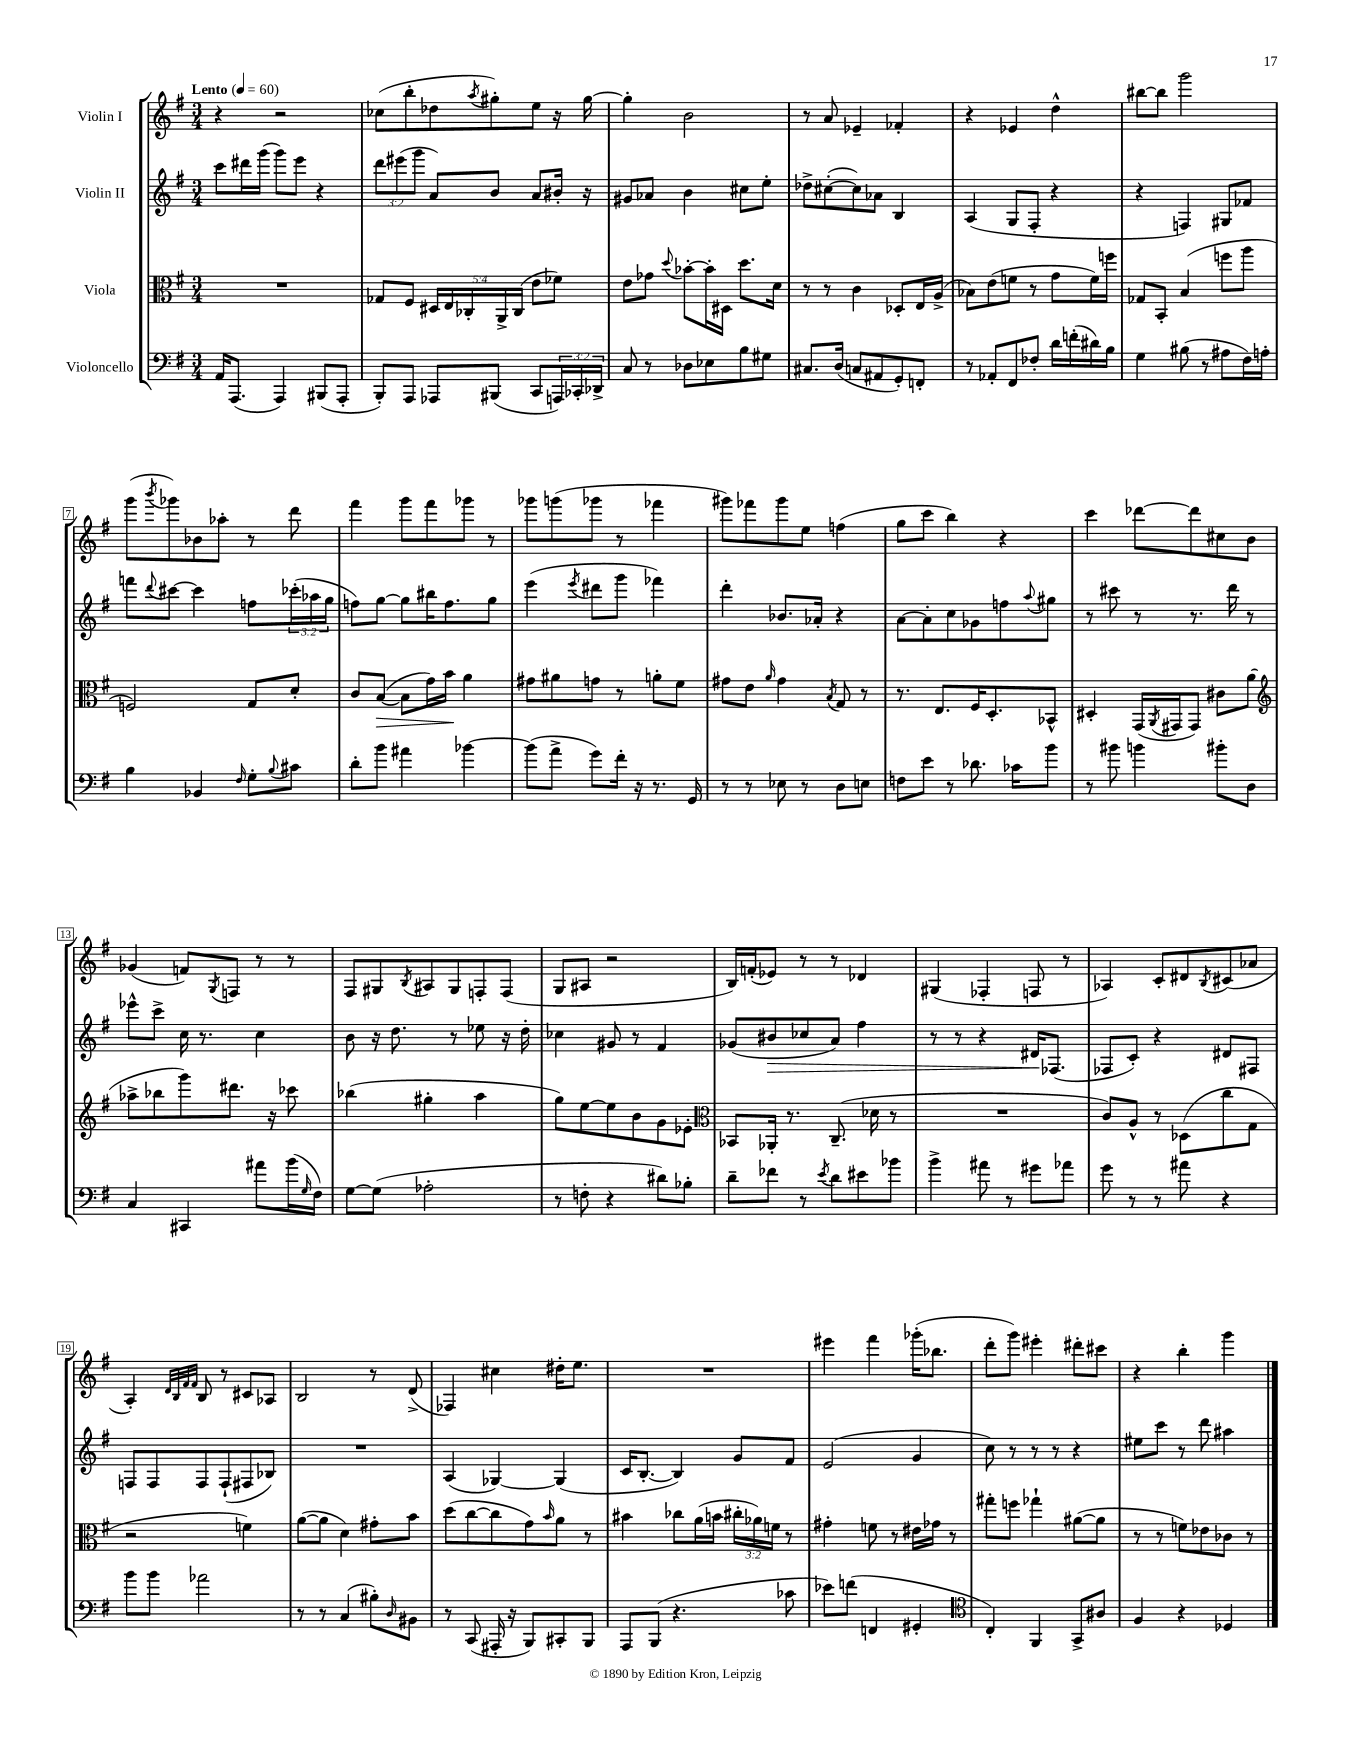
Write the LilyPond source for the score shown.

<<
\new StaffGroup <<
\new Staff = "s0" \with { instrumentName = "Violin I" } {
    \clef treble \key g \major \numericTimeSignature \time 3/4 \tempo "Lento" 4 = 60
    r4 r2 |
    ces''8( b''8-. des''8 \acciaccatura { a''8 } gis''8-.) e''8 r16 gis''16~ |
    gis''4-. b'2 |
    r8 a'8 ees'4-- fes'4-. |
    r4 ees'4 d''4-^ |
    bis''8~ bis''8 g'''2 |
    g'''8( \acciaccatura { b'''8 } ges'''8) bes'8 aes''8-. r8 d'''8 |
    fis'''4 g'''8 fis'''8 ges'''8 r8 |
    ges'''8 g'''8( ges'''8 r8 fes'''4 |
    gis'''8) fes'''8 gis'''8 e''8 f''4( |
    g''8 c'''8 b''4) r4 |
    c'''4 des'''8~ des'''8 cis''8 b'8 |
    ges'4( f'8) \acciaccatura { g8 } f8 r8 r8 |
    fis8 gis8 \acciaccatura { b8 } ais8 gis8 f8-. f8( |
    g8 ais8 r2 |
    b16) f'16-.( ees'8) r8 r8 des'4 |
    gis4( fes4-. f8 r8 |
    aes4) c'8-. dis'8 \acciaccatura { b8 } cis'8( aes'8 |
    a4-.) \grace { d'32 b32 fis'32 fis'32 } b8 r8 cis'8 aes8 |
    b2 r8 d'8->( |
    fes4) cis''4 dis''16-. e''8. |
    R2. |
    eis'''4 fis'''4 ges'''16-.( bes''8. |
    d'''8-. g'''8) eis'''4-. dis'''8-. cis'''8 |
    r4 b''4-. g'''4 \bar "|." |
}
\new Staff = "s1" \with { instrumentName = "Violin II" } {
    \clef treble \key g \major \numericTimeSignature \time 3/4 \override Staff.TupletNumber.text = #tuplet-number::calc-fraction-text
    c'''8 dis'''16 g'''16( g'''8) e'''8 r4 |
    \tuplet 3/2 { d'''8 eis'''8( g'''8 } a'8) b'8 a'8 bis'16-. r16 |
    gis'8 aes'8 b'4 cis''8 e''8-. |
    des''8-> cis''8~-.( cis''8) aes'8 b4 |
    a4( g8 fis8-. r4 |
    r4 f4) gis8 fes'8 |
    f'''8 \appoggiatura { d'''8 } cis'''8~ cis'''4 f''8 \tuplet 3/2 { ces'''16-.( aes''16 g''16 } |
    f''8) g''8~ g''8 bis''16 f''8. g''8 |
    e'''4( \acciaccatura { e'''8 } dis'''8 g'''8 fes'''4) |
    d'''4-. bes'8. aes'16-. r4 |
    a'8~ a'8-. c''8 ges'8 f''8 \appoggiatura { a''8 } gis''8 |
    r8 cis'''8 r8 r8. d'''16 r8 |
    ees'''8-^ c'''8-> c''16 r8. c''4 |
    b'8 r16 d''8. r8 ees''8 r16 d''16-. |
    ces''4 gis'8 r8 fis'4 |
    ges'8( bis'8\> ces''8 a'8) fis''4 |
    r8 r8 r4 dis'16\! fes8.( |
    fes8 c'8-.) r4 dis'8 fis8 |
    f8 f8 f8 f8-!( fis8 bes8) |
    R2. |
    a4( ges4~) ges4( |
    c'16 b8.~-. b4) g'8 fis'8 |
    e'2( g'4 |
    c''8) r8 r8 r8 r4 |
    eis''8 c'''8 r8 d'''8 ais''4 \bar "|." |
}
\new Staff = "s2" \with { instrumentName = "Viola" } {
    \clef alto \key g \major \numericTimeSignature \time 3/4 \override Staff.TupletNumber.text = #tuplet-number::calc-fraction-text
    R2. |
    ges8 fis8 \tuplet 5/4 { dis16 e16 ces16-. a,16-> ces16( } e'8 fes'8) |
    e'8 ges'8 \appoggiatura { d''8 } bes'8~-. bes'16-. dis16 d''8. d'16 |
    r8 r8 c'4 des8-. e16 a16->( |
    bes8) e'8( f'8 r8 g'8 f'16) f''16 |
    ges8 b,8-. b4( f''8 a''8 |
    f2) g8 d'8-. |
    c'8 b8~\>( b8 g'16) b'16\! a'4 |
    gis'8 ais'8 g'8 r8 a'8-. fis'8 |
    gis'8 e'8 \grace { a'16 } gis'4 \acciaccatura { b8 } g8 r8 |
    r8. e8. fis16 d8.-. bes,8-^ |
    dis4-. g,16( \acciaccatura { a,8 } gis,16 gis,8) cis'8 a'8( |
    \clef treble aes''8-> bes''8 g'''8) dis'''8. r16 ces'''8 |
    bes''4( gis''4-. a''4 |
    g''8) e''8~ e''8 b'8 g'8 ees'8-. |
    \clef alto bes,8 aes,16-. r8. c8.--( des'16 r8 |
    R2. |
    c'8) a8-^ r8 des8( c''8 g8 |
    r2 f'4) |
    a'8~( a'8 d'4) gis'8-. b'8 |
    d''8( c''8~ c''8 g'8) \grace { b'16 } a'8 r8 |
    bis'4 ces''8 a'16( b'16 \tuplet 3/2 { cis''16-. aes'16) f'16 } r8 |
    gis'4-. f'8 r8 eis'16 ges'16 r8 |
    gis''8-. f''8 ges''4-! ais'8~( ais'8 |
    r8 r8 f'8) ees'8 ces'8 r8 \bar "|." |
}
\new Staff = "s3" \with { instrumentName = "Violoncello" } {
    \clef bass \key g \major \numericTimeSignature \time 3/4 \override Staff.TupletNumber.text = #tuplet-number::calc-fraction-text
    a,16 a,,8.( a,,4) bis,,8( a,,8-. |
    b,,8-.) a,,8 aes,,8 bis,,8( c,8 \tuplet 3/2 { a,,16) ces,16-. des,16-> } |
    c8 r8 des8 ees8 b8 gis8 |
    cis8. d16( c8 ais,8 g,8-.) f,8-. |
    r8 aes,8-. fis,8 fes8-. d'16 f'16-.( dis'16) b16 |
    g4 bis8( r8 ais8 fis16) a16-. |
    b4 bes,4 \grace { fis16 } g8-. \appoggiatura { b8 } cis'8 |
    d'8-. b'8 ais'4 bes'4~ |
    bes'8( a'8-> g'8) fis'16-. r16 r8. g,16 |
    r8 r8 ees8 r8 d8 e8 |
    f8 e'8 r8 des'8. ces'16 b'8 |
    r8 bis'8 b'4 bis'8-. d8 |
    c4 cis,4 ais'8 b'16( \grace { g16 } fis16) |
    g8~ g8( aes2-. |
    r8 f8-. r4 dis'8) bes8-. |
    d'8-- fes'8 r8 \acciaccatura { e'8 } d'8 eis'8 bes'8 |
    b'4-> ais'8 r8 gis'8 aes'8 |
    g'8 r8 r8 ais'8 r4 |
    b'8 b'8 aes'2 |
    r8 r8 c4( bis8-.) \grace { d16 } bis,8 |
    r8 c,8( ais,,16-. r16 b,,8) cis,8-. b,,8 |
    a,,8 b,,8( r4. ces'8 |
    ees'8) f'8( f,4 gis,4-. |
    \clef tenor c4-.) fis,4 g,8-> ais8 |
    fis4 r4 des4 \bar "|." |
}
>>
>>
\layout { \context { \Score \override BarNumber.stencil = #(make-stencil-boxer 0.1 0.3 ly:text-interface::print) } }
